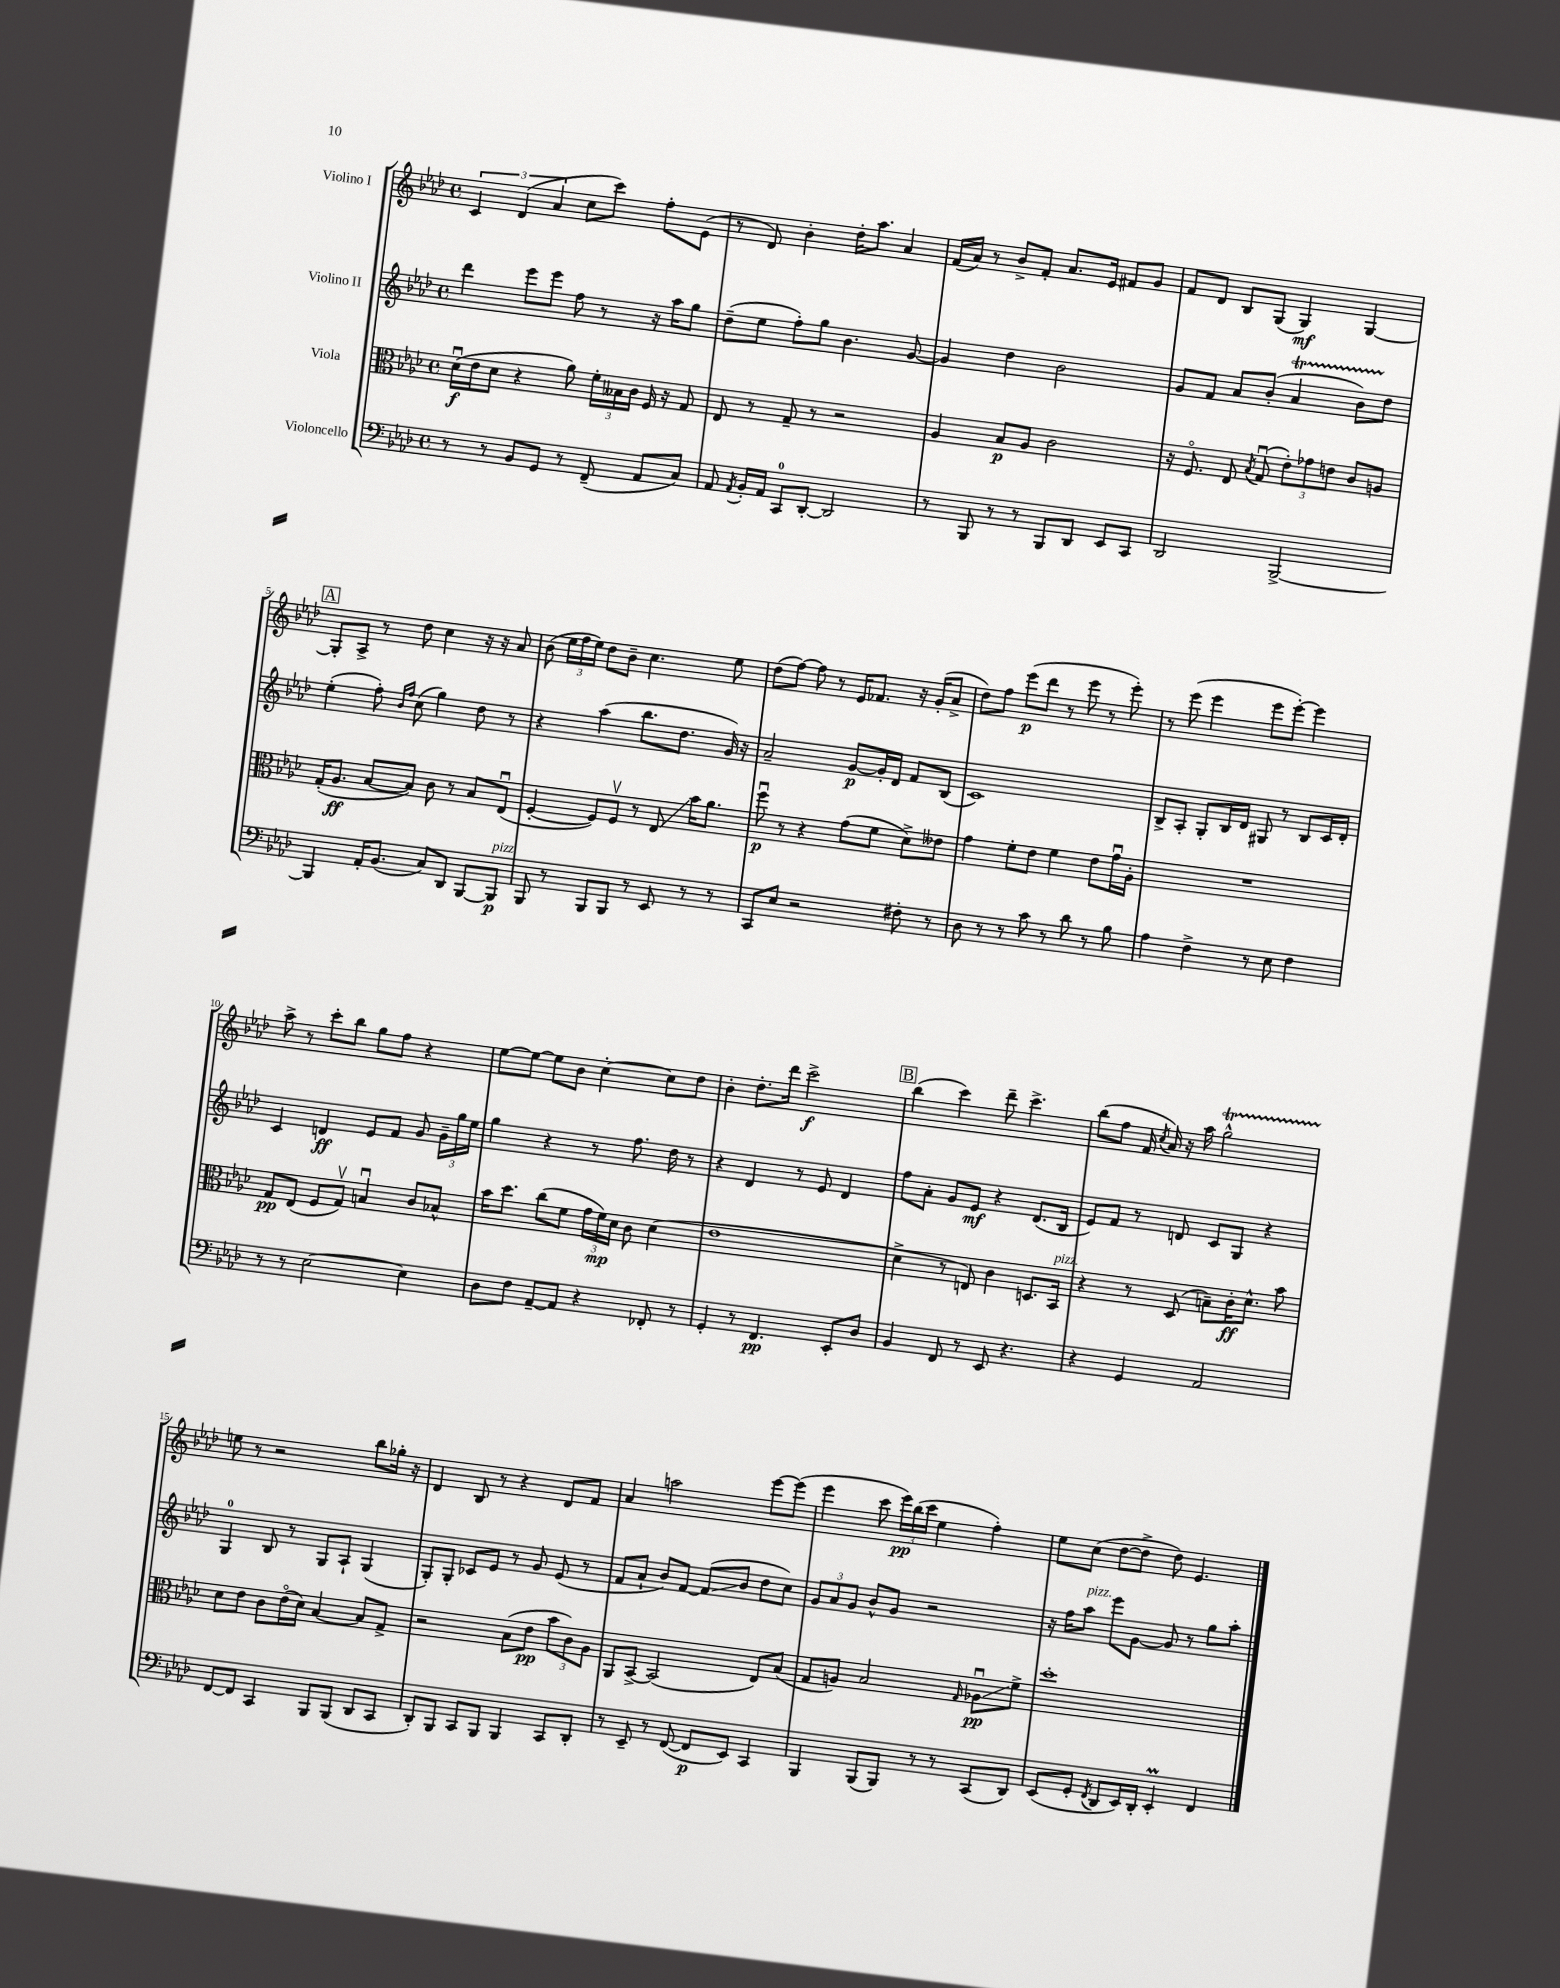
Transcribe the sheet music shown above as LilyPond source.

<<
\new StaffGroup <<
\new Staff = "s0" \with { instrumentName = "Violino I" } {
    \clef treble \key aes \major \defaultTimeSignature \time 4/4
    \autoBeamOff \tuplet 3/2 { c'4 des'4( aes'4 } c''8[ c'''8]) f''8[-. ees'8]( |
    r8 des'8) bes'4-. des''16[-. aes''8.] aes'4 |
    f'16[( aes'16]) r8 bes'8[-> f'8]-. aes'8.[ ees'16] fis'8[ g'8] |
    f'8[ des'8] bes8[ g8]( g4\mf) g4~ |
    \mark \markup { \box "A" } g8[-. aes8]-> r8 des''8 c''4 r16 r16 aes'8 |
    bes'8( \tuplet 3/2 { ees''16[ f''16 ees''16]) } des''8[ bes'8]-- c''4. ees''8 |
    des''8[( f''8]~) f''8 r8 ees'16[ fes'8.] r16 g'16[-.( aes'8]-> |
    des''8[) f''8] ees'''8[\p( des'''8] r8 ees'''8 r8 ees'''8-.) |
    r8 ees'''8( ees'''4 ees'''8[ ees'''8]~-.) ees'''4 |
    aes''8-> r8 c'''8[-. bes''8] g''8[ f''8] r4 |
    ees''8[~ ees''8]~ ees''8[ bes'8] c''4~-. c''8[ des''8] |
    bes'4-. des''8.[-. des'''16] c'''2->\f |
    \mark \markup { \box "B" } bes''4( c'''4) des'''8-- c'''4.-> |
    bes''8[( f''8] f'16 \acciaccatura { c''8 } aes'16) r16 aes''16 g''2-^\startTrillSpan |
    e''8\stopTrillSpan r8 r2 bes''8[ ges''16]-. r16 |
    des'4 bes8 r8 r4 des'8[ f'8] |
    aes'4 a''2 ees'''8[~ ees'''8]( |
    ees'''4 c'''8 \tuplet 3/2 { ees'''16[\pp) bes''16( c'''16] } ees''4 f''4-.) |
    ees''8[ c''8]( des''8[~ des''8]-> des''8) ees'4. \bar "|." |
}
\new Staff = "s1" \with { instrumentName = "Violino II" } {
    \clef treble \key aes \major \defaultTimeSignature \time 4/4
    \autoBeamOff des'''4 ees'''8[ ees'''8] f''8 r8 r16 aes''16[ g''8] |
    des''8[--( ees''8] f''8[-.) g''8] bes'4. g'8~ |
    g'4 des''4 bes'2 |
    g'8[ f'8] aes'8[ bes'8]-.( aes'4\startTrillSpan bes'8[) des''8]\stopTrillSpan |
    \mark \markup { \box "A" } ees''4-.( f''8-.) \grace { bes'16[ f''16] } c''8( g''4) des''8 r8 |
    r4 aes''4( bes''8.[ des''8.] g'16) r16 |
    aes'2-- g'8[~\p g'16-. des'16] f'8[ bes8]( |
    c'1) |
    bes8[-> aes8]-. g8[-. bes16 des'16] gis8 r8 bes8[ c'16 des'16]-. |
    c'4 d'4\ff ees'8[ f'8] g'8 \tuplet 3/2 { g'16[-- g''16 ees''16] } |
    g''4 r4 r8 f''8. des''16 r8 |
    r4 des'4 r8 ees'8 des'4 |
    \mark \markup { \box "B" } f''8[ aes'8]-. g'8[ ees'8]\mf r4 des'8.[( bes16] |
    ees'8[) f'8] r8 d'8 c'8[ g8] r4 |
    g4-0 bes8 r8 g8[ aes8]-! g4( |
    g8[-.) g8]-. ces'8[ ees'8] r8 g'8 ees'8( r8 |
    f'8[ aes'8]-! bes'8[) f'8]~ f'8[\glissando( bes'8] des''8[ c''8]) |
    \tuplet 3/2 { g'8[ aes'8 g'8] } bes'8[-^ g'8] r2 |
    r16 f''16[ aes''8]^\markup { \italic "pizz." } ees'''8[ g'8]~ g'8 r8 g''8[ aes''8]-. \bar "|." |
}
\new Staff = "s2" \with { instrumentName = "Viola" } {
    \clef alto \key aes \major \defaultTimeSignature \time 4/4
    \autoBeamOff des'16[\downbow\f( ees'16 des'8] r4 aes'8) \tuplet 3/2 { f'16[-. beses16 c'16] } f16 r16 g8 |
    ees8 r8 g8-- r8 r2 |
    aes4 bes8[\p aes8] c'2 |
    r16 f8.\flageolet ees8 \acciaccatura { bes8 } g8\downbow( \tuplet 3/2 { ees'8[-.) ges'8 e'8] } c'8[ a8] |
    \mark \markup { \box "A" } g16[-.( aes8.]\ff bes8[~ bes8]) c'8 r8 bes8[ ees8]\downbow( |
    f4~-. f8[) f8]\upbow r8 ees8\glissando bes'16[ aes'8.] |
    f''8\downbow\p r8 r4 g'8[( f'8] des'8[->) eeses'8] |
    g'4 f'8[-. ees'8] f'4 ees'8[ g'16\downbow aes16]-. |
    R1 |
    g8[\pp ees8]( f8[ g8]\upbow) b4\downbow c'8[ bes8]-^ |
    bes'16[ des''8.] c''8[( f'8] \tuplet 3/2 { g'16[ f'16\mp) des'16] } c'8 des'4( |
    ees'1 |
    \mark \markup { \box "B" } des'4-> r8 e8) c'4 d8.[ bes,16]^\markup { \italic "pizz." } |
    r4 r8 des8( b8[--) c'16-.\ff des'8.]-^ bes'8 |
    des'8[ ees'8] c'8[ ees'16\flageolet( des'16]) bes4~ bes8[ g8]-> |
    r2 bes8[( ees'8]\pp \tuplet 3/2 { bes'8[ c'8) aes8] } |
    aes,8[ bes,8]~-> bes,2( ees8[) bes8]( |
    g8[ a8]) bes2 \grace { g16 } aes8[\downbow\glissando\pp f'8]-> |
    des''1-. \bar "|." |
}
\new Staff = "s3" \with { instrumentName = "Violoncello" } {
    \clef bass \key aes \major \defaultTimeSignature \time 4/4
    \autoBeamOff r8 r8 bes,8[ g,8] r8 f,8--( aes,8[ c8]) |
    aes,8 \acciaccatura { aes,8 } bes,16[-. aes,16] c,8[-0 des,8]~-. des,2 |
    r8 bes,,8 r8 r8 bes,,8[ des,8] ees,8[ c,8] |
    des,2 bes,,2~-> |
    \mark \markup { \box "A" } bes,,4 aes,16[-. bes,8.]( c8[) des,8] bes,,8[~ bes,,8]\p^\markup { \italic "pizz." } |
    bes,,8 r8 bes,,8[ bes,,8] r8 ees,8 r8 r8 |
    c,8[ ees8] r2 fis8-. r8 |
    des8 r8 r8 c'8 r8 des'8 r8 bes8 |
    aes4 f4-> r8 ees8 f4 |
    r8 r8 ees2~ ees4 |
    des8[ f8] aes,8[~-- aes,8] r4 fes,8-. r8 |
    g,4-. r8 f,4.\pp ees,8[-. des8] |
    \mark \markup { \box "B" } bes,4 f,8 r8 ees,8 r4. |
    r4 g,4 aes,2 |
    f,8[~ f,8] c,4 bes,,8[ bes,,8]( des,8[ c,8] |
    des,8[-.) bes,,8] c,8[ bes,,8] bes,,4 c,8[ des,8]-. |
    r8 ees,8-- r8 f,8~( f,8[\p ees,8]) c,4 |
    bes,,4 bes,,8[( bes,,8]) r8 r8 c,8[( des,8]) |
    ees,8[( g,8]-. \acciaccatura { f,8 } des,8[ ees,16) des,16]-. ees,4-.\prall f,4 \bar "|." |
}
>>
>>
